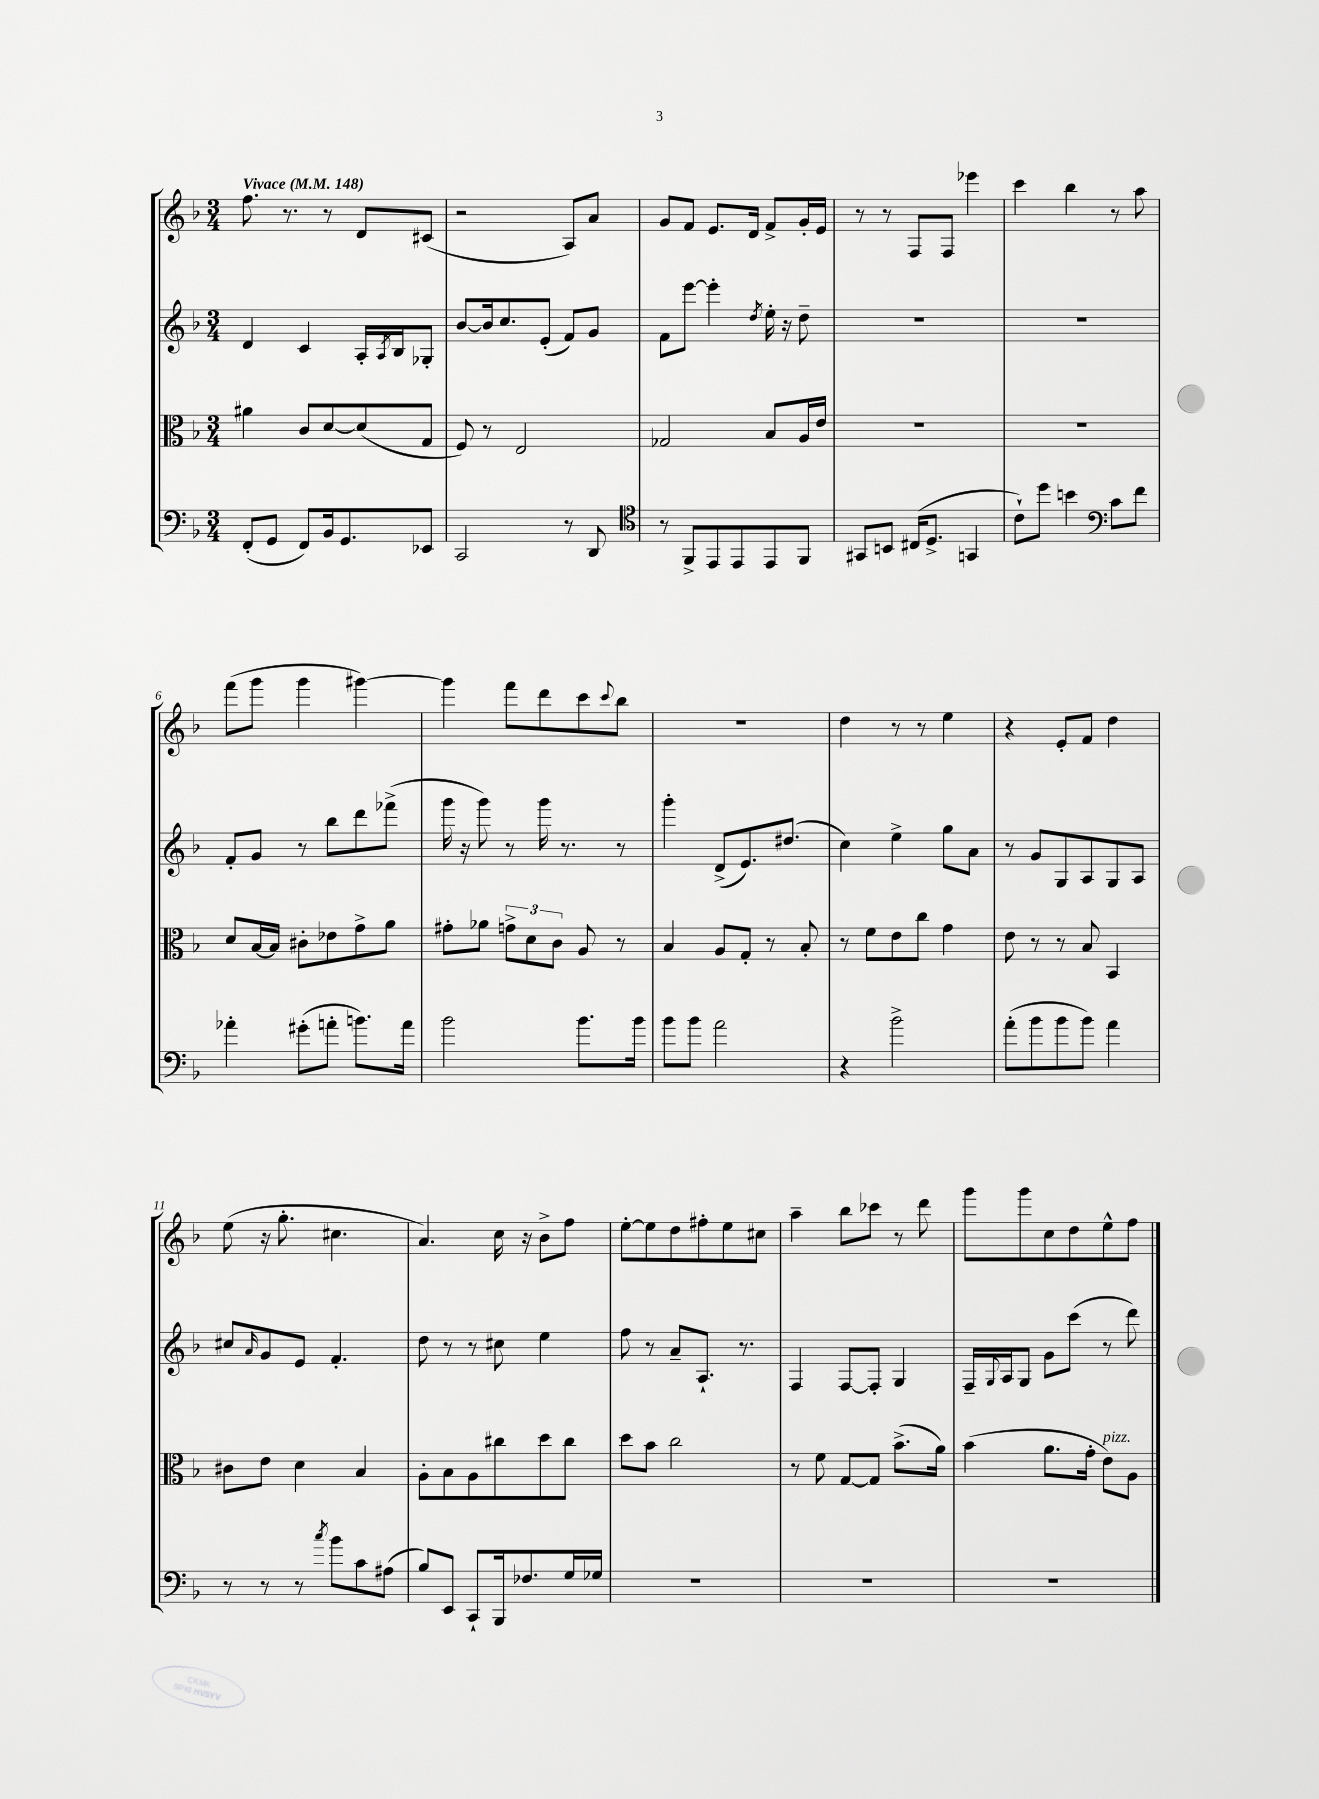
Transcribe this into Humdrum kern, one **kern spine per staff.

**kern	**kern	**kern	**kern
*part4	*part3	*part2	*part1
*staff4	*staff3	*staff2	*staff1
*clefF4	*clefC3	*clefG2	*clefG2
*k[b-]	*k[b-]	*k[b-]	*k[b-]
*M3/4	*M3/4	*M3/4	*M3/4
*MM148	*MM148	*MM148	*MM148
=1	=1	=1	=1
!	!	!	!LO:TX:a:B:t=Vivace
(8FF'/L	4a#X\	4d/	8.ff\
8GG/J	.	.	.
.	.	.	8.r
8FF/L)	8c/L	4c/	.
16BB-/k	[8d/	.	8r
8.GG/	.	.	.
.	(8d/]	16A'/LL	8d/L
.	.	8qA/	.
.	.	16B-/J	.
8EE-X/J	8G/J	8G-X'/J	(8c#X/J
=2	=2	=2	=2
2CC/	8F/)	[8b-/L	2r
.	8r	16b-/k]	.
.	.	8.cc/	.
.	2E/	.	.
.	.	(8e'/J	.
8r	.	8f/L)	8A/L)
8DD/	.	8g/J	8a/J
=3	=3	=3	=3
*clefC4	*	*	*
8r	2G-X/	8f\L	8g/L
8FF^/L	.	[8eee\J	8f/J
8EE/	.	4eee'\]	8.e/L
8EE/	.	.	.
.	.	.	16d/Jk
.	.	8qdd/	.
8EE/	8B-/L	16ee'\	8f^/L
.	.	16r	.
8FF/J	16A/L	8dd~\	16g'/L
.	16e/JJ	.	16e/JJ
=4	=4	=4	=4
8GG#X/L	2.r	2.r	8r
8BBn/J	.	.	8r
(16C#X/KL	.	.	8F/L
8.D^/J	.	.	.
.	.	.	8F/J
4GGn/	.	.	4eee-X\
=5	=5	=5	=5
8c`\L)	2.r	2.r	4ccc\
8dd\J	.	.	.
4bn\	.	.	4bb-\
*clefF4	*	*	*
8c\L	.	.	8r
8f\J	.	.	8aa\
!!LO:LB:g=z
=6	=6	=6	=6
4a-X'\	8d/L	8f'/L	(8fff\L
.	[16B-/L	8g/J	8ggg\J
.	16B-/JJ]	.	.
(8g#X'\L	8c#X'\L	8r	4ggg\
8an'\J	8e-X\	8bb-\L	.
8.bn\L)	8g^\	8ddd\	[4ggg#X\)
.	8a\J	(8fff-X^\J	.
16a\Jk	.	.	.
=7	=7	=7	=7
2b-\	8g#X'\L	16ggg\	4ggg#\]
.	.	16r	.
.	8a-X\J	8ggg\)	.
.	12gn^\L	8r	8fff\L
.	12d\	.	.
.	.	16ggg\	8ddd\
.	12c\J	.	.
.	.	8.r	.
8.b-\L	8A/	.	8ccc\
.	.	.	8qqccc/
.	8r	8r	8bb-\J
16b-\Jk	.	.	.
=8	=8	=8	=8
8b-\L	4B-/	4ggg'\	2.r
8b-\J	.	.	.
2a\	8A/L	(8d^/L	.
.	8G'/J	8.e/)	.
.	8r	.	.
.	.	(8.dd#X/J	.
.	8B-'/	.	.
=9	=9	=9	=9
4r	8r	4cc\)	4dd\
.	8f\L	.	.
2b-^\	8e\	4ee^\	8r
.	8cc\J	.	8r
.	4g\	8gg\L	4ee\
.	.	8a\J	.
=10	=10	=10	=10
(8a'\L	8e\	8r	4r
8b-\	8r	8g/L	.
8b-\	8r	8G/	8e'/L
8b-\J)	8B-/	8A/	8f/J
4a\	4BB-/	8G/	4dd\
.	.	8A/J	.
!!LO:LB:g=z
=11	=11	=11	=11
8r	8c#X\L	8cc#X/L	(8ee\
.	.	16qqa/	.
8r	8e\J	8g/	16r
.	.	.	8.gg'\
8r	4d\	8e/J	.
8qcc/	.	.	.
8b-\L	.	4.f'/	4.cc#X\
8c\	4B-/	.	.
(8A#X\J	.	.	.
=12	=12	=12	=12
8B-/L)	8A'\L	8dd\	4.a/)
8EE/J	8B-\	8r	.
8CC`/L	8A\	8r	.
16BBB-/k	8cc#X\	8cc#X\	16cc\
8.F-X/	.	.	16r
.	8dd\	4ee\	8b-^\L
16G/L	8cc#\J	.	8ff\J
16G-X/JJ	.	.	.
=13	=13	=13	=13
2.r	8dd\L	8ff\	[8ee'\L
.	8b-\J	8r	8ee\]
.	2cc\	8a~/L	8dd\
.	.	8.A`/J	8ff#X'\
.	.	.	8ee\
.	.	8.r	.
.	.	.	8cc#X\J
=14	=14	=14	=14
2.r	8r	4F/	4aa~\
.	8f\	.	.
.	[8G/L	[8F/L	8bb-\L
.	8G/J]	8F'/J]	8ccc-X\J
.	(8.b-^\L	4G/	8r
.	.	.	8ddd\
.	16a\Jk)	.	.
=15	=15	=15	=15
2.r	(4b-\	16F~/LL	8ggg\L
.	.	8qqG/	.
.	.	16A/J	.
.	.	8G/J	8ggg\
.	8.a\L	8g\L	8cc\
.	.	(8ccc\J	8dd\
.	16g'\Jk	.	.
!	!LO:TX:a:i:t=pizz.	!	!
.	8e\L)	8r	8ee^^\
.	8A\J	8ddd\)	8ff\J
==	==	==	==
*-	*-	*-	*-
